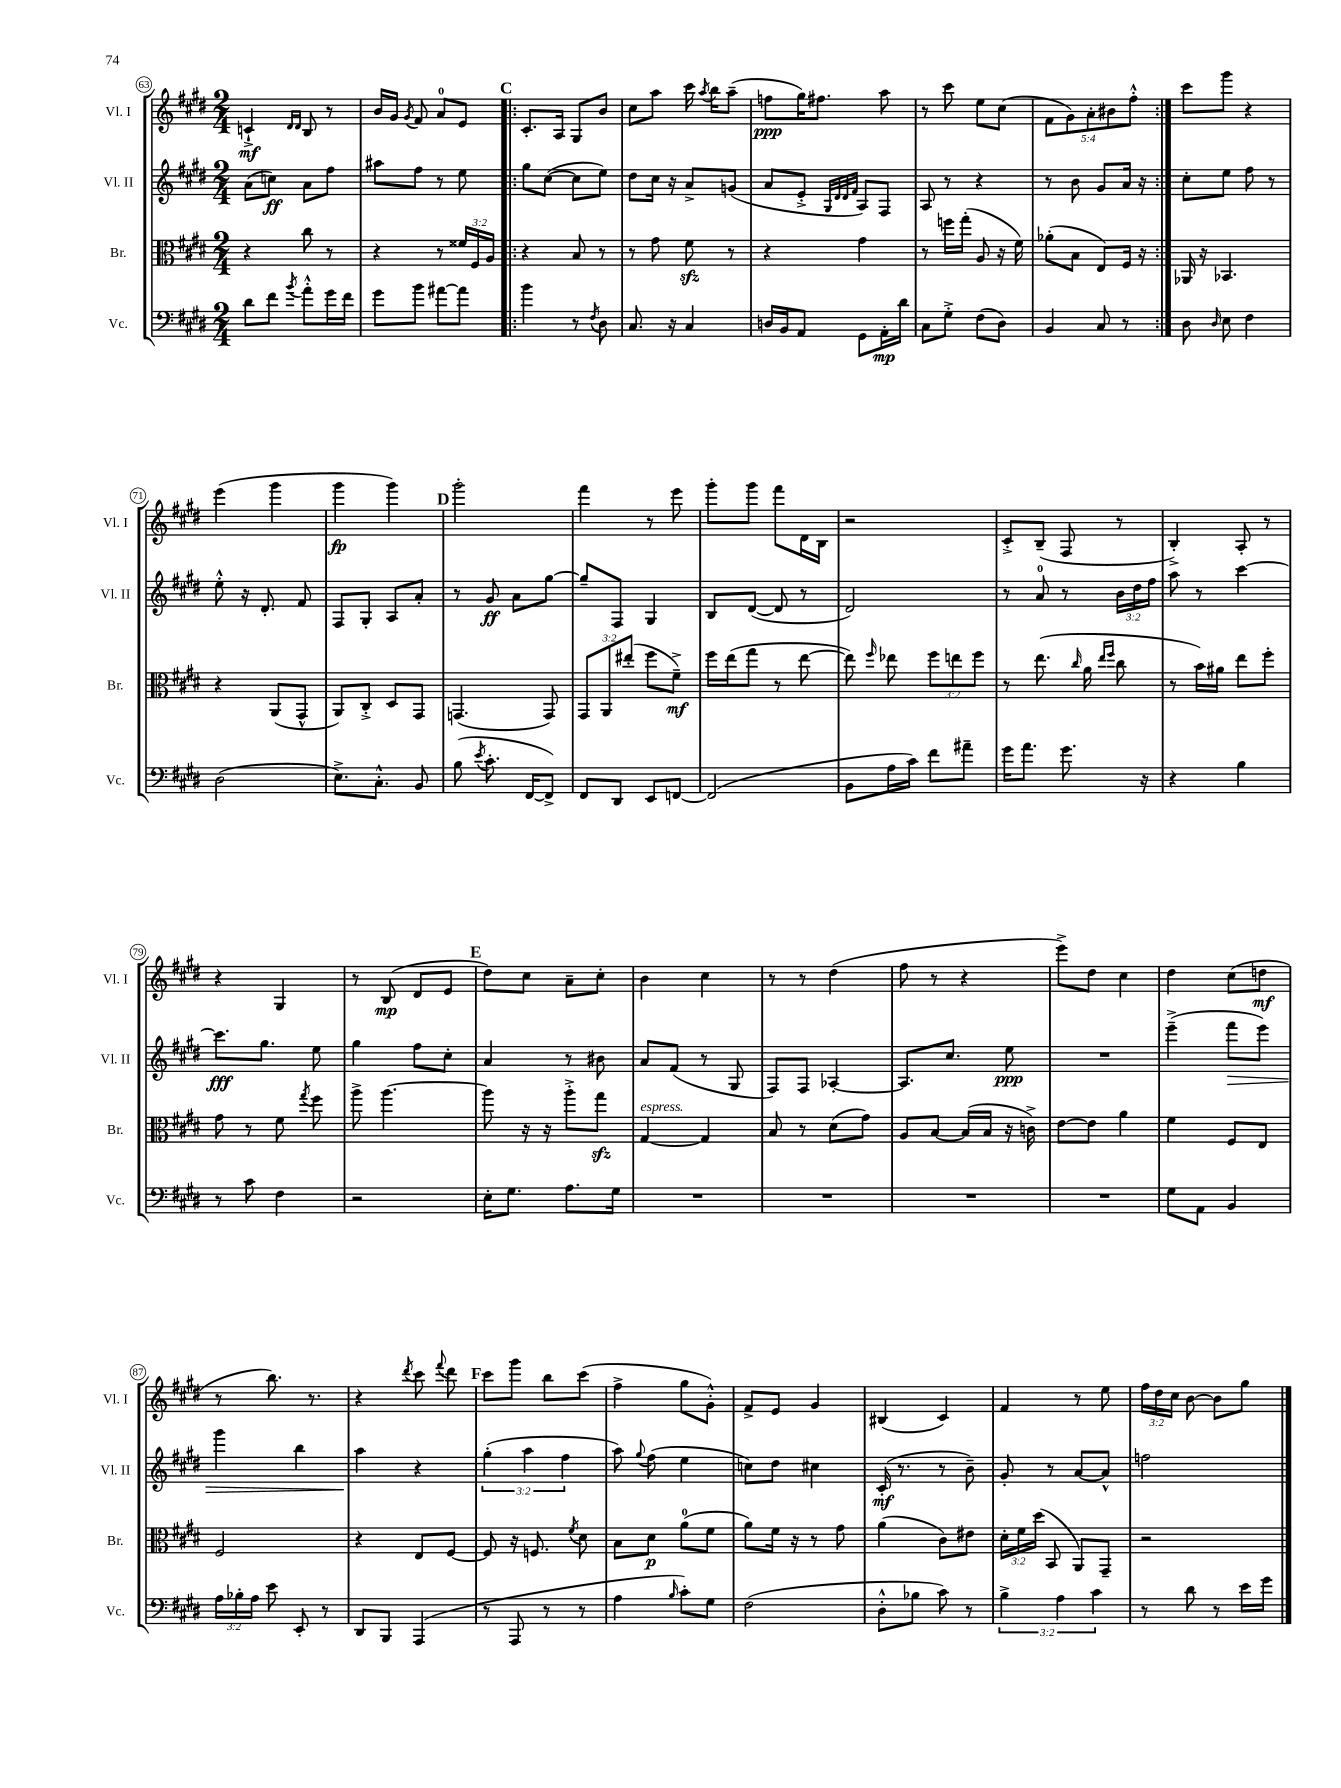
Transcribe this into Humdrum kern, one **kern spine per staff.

**kern	**kern	**kern	**kern
*staff4	*staff3	*staff2	*staff1
*clefF4	*clefC3	*clefG2	*clefG2
*k[f#c#g#d#]	*k[f#c#g#d#]	*k[f#c#g#d#]	*k[f#c#g#d#]
*M2/4	*M2/4	*M2/4	*M2/4
8d#	4r	(8a	4c`^
8f#	.	8cc)	.
.	.	.	16qqd#
8qb	.	.	16qqd#
8a'^^	8cc#	8a	8B
16g#	8r	8ff#	8r
16f#	.	.	.
=	=	=	=
8g#	4r	8aa#	16b
.	.	.	16g#
.	.	.	8qg#
8b	.	8ff#	8f#
[8a#	8r	8r	8a
8a#]	24f##	8ee	8e
.	24F#	.	.
.	24A	.	.
=!|:	=!|:	=!|:	=!|:
4b	4r	8gg#	8.c#'
.	.	([8cc#	.
.	.	.	16A
8r	8B	8cc#]	8G#
8qF#	.	.	.
8D#	8r	8ee)	8b
=	=	=	=
8.C#	8r	8dd#	8cc#
.	8g#	16cc#	8aa
16r	.	16r	.
4C#	8f#	8a^	16ccc#
.	.	.	8qaa
.	.	.	16bb
.	8r	(8g	(8aa~
=	=	=	=
16D	4r	8a	8ff
16BB	.	.	.
8AA	.	8e'^	16gg#)
.	.	.	8.ff#
.	.	32qqG#	.
.	.	32qqd#	.
.	.	32qqd#	.
.	.	32qqf#	.
8GG#	4g#	8A)	.
16AA'	.	8F#	8aa
16d#	.	.	.
=	=	=	=
8C#	8r	8A	8r
8G#'^	16ff	8r	8ccc#
.	(16gg#'	.	.
(8F#	8A	4r	8ee
8D#)	16r	.	(8cc#
.	16f#)	.	.
=	=	=	=
4BB	(8a-'	8r	10f#
.	.	.	10g#)
.	8B	8b	.
.	.	.	10a'
8C#	8E)	8g#	.
.	.	.	10b#
8r	16F#	16a	.
.	.	.	10ff#'^^
.	16r	16r	.
=:|!	=:|!	=:|!	=:|!
8D#	16AA-	8cc#'	8ccc#
.	16r	.	.
16qqD#	.	.	.
8E	4.BB-	8ee	8ggg#
4F#	.	8ff#	4r
.	.	8r	.
=	=	=	=
(2D#	4r	8ee'^^	(4eee
.	.	16r	.
.	.	8.d#'	.
.	(8AA	.	4ggg#
.	8GG#^^	8f#	.
=	=	=	=
8.E^)	8AA)	8F#	4ggg#
.	8C#'^	8G#'	.
8.C#'^^	.	.	.
.	8D#	8A	4ggg#)
8BB	8GG#	8a'	.
=	=	=	=
(8B	(4.GG	8r	2ggg#'
8qe	.	.	.
8.c#'	.	8g#	.
.	.	8a	.
[16FF#	.	.	.
8FF#^])	8GG)	[8gg#	.
=	=	=	=
8FF#	12GG#	8gg#~]	4fff#
.	12AA	.	.
8DD#	.	8F#	.
.	(12ee#'	.	.
8EE	8ff#	4G#	8r
[8FF	8f#~^)	.	8eee
=	=	=	=
(2FF]	16ff#	8B	8ggg#'
.	(16ee	.	.
.	8gg#	([8d#	8ggg#
.	8r	8d#]	8fff#
.	[8ee	8r	16d#
.	.	.	16B
=	=	=	=
8BB	8ee])	2d#)	2r
.	16qqff#	.	.
16A	8ee-	.	.
16c#)	.	.	.
8f#	12ff#	.	.
.	12ee	.	.
8a#~	.	.	.
.	12ff#	.	.
=	=	=	=
16g#	8r	8r	8c#'^
8.a	.	.	.
.	(8.ee	8a	(8B~
8.g#	.	8r	8F#
.	16qqcc#	.	.
.	16a	.	.
.	16qqee	.	.
.	16qqff#	.	.
.	8cc#	24b	8r
.	.	24dd#	.
16r	.	.	.
.	.	24ff#	.
=	=	=	=
4r	8r	8aa	4B'^)
.	16b)	8r	.
.	16a#	.	.
4B	8ee	[4ccc#	8A'
.	8ff#'	.	8r
=	=	=	=
8r	8g#	8.ccc#]	4r
8c#	8r	.	.
.	.	8.gg#	.
4F#	8f#	.	4G#
.	8qgg#	.	.
.	8ff#	8ee	.
=	=	=	=
2r	8aa^	4gg#	8r
.	[4.aa	.	(8B
.	.	8ff#	8d#
.	.	8cc#'	8e
=	=	=	=
16E'	8aa]	4a	8dd#)
8.G#	.	.	.
.	16r	.	8cc#
.	16r	.	.
8.A	8aa'^	8r	8a~
.	8gg#	8b#	8cc#'
16G#	.	.	.
=	=	=	=
2r	[4G#	8a	4b
.	.	(8f#	.
.	4G#]	8r	4cc#
.	.	8G#	.
=	=	=	=
2r	8B	8F#)	8r
.	8r	8F#	8r
.	(8d#	[4A-'	(4dd#
.	8g#)	.	.
=	=	=	=
2r	8A	8.A-]	8ff#
.	[8B	.	8r
.	.	8.cc#	.
.	(16B]	.	4r
.	16B	.	.
.	16r	8ee	.
.	16c^)	.	.
=	=	=	=
2r	[8e	2r	8eee^)
.	8e]	.	8dd#
.	4a	.	4cc#
=	=	=	=
8G#	4f#	(4eee~^	4dd#
8AA	.	.	.
4BB	8F#	8fff#	(8cc#
.	8E	8eee)	8dd
=	=	=	=
24A	2F#	4ggg#	8r
24B-'	.	.	.
24A	.	.	.
8e	.	.	8.bb)
8EE'	.	4bb	.
.	.	.	8.r
8r	.	.	.
=	=	=	=
8DD#	4r	4aa	4r
8BBB	.	.	.
.	.	.	8qddd#
(4AAA	8E	4r	8ccc#
.	.	.	8qqfff#
.	[8F#	.	8ddd#
=	=	=	=
8r	8F#]	(6gg#'	8ccc#
8AAA	16r	.	8ggg#
.	.	6aa	.
.	8.F	.	.
8r	.	.	8bb
.	.	6ff#	.
.	8qf#	.	.
8r	8d#	.	(8ccc#
=	=	=	=
4A	8B	8aa)	4ff#^
.	.	8qqgg#	.
.	8d#	(8ff#	.
16qqB	.	.	.
8c#')	(8a	4ee	8gg#
8G#	8f#	.	8g#'^^)
=	=	=	=
(2F#	8a)	8cc)	8f#^
.	16f#	8dd#	8e
.	16r	.	.
.	8r	4cc#	4g#
.	8g#	.	.
=	=	=	=
8D#'^^	(4a	(16c#'	(4B#
.	.	8.r	.
8B-	.	.	.
8c#)	8c#)	8r	4c#)
8r	8e#	8b~)	.
=	=	=	=
6B^	24d#'	8g#'	4f#
.	24f#	.	.
.	(24dd#	.	.
.	8BB	8r	.
6A	.	.	.
.	8AA)	[8a	8r
6c#	.	.	.
.	8GG#~	8a^^]	8ee
=	=	=	=
8r	2r	2ff	24ff#
.	.	.	24dd#
.	.	.	24cc#
8d#	.	.	[8b
8r	.	.	8b]
16e	.	.	8gg#
16g#	.	.	.
==	==	==	==
*-	*-	*-	*-
